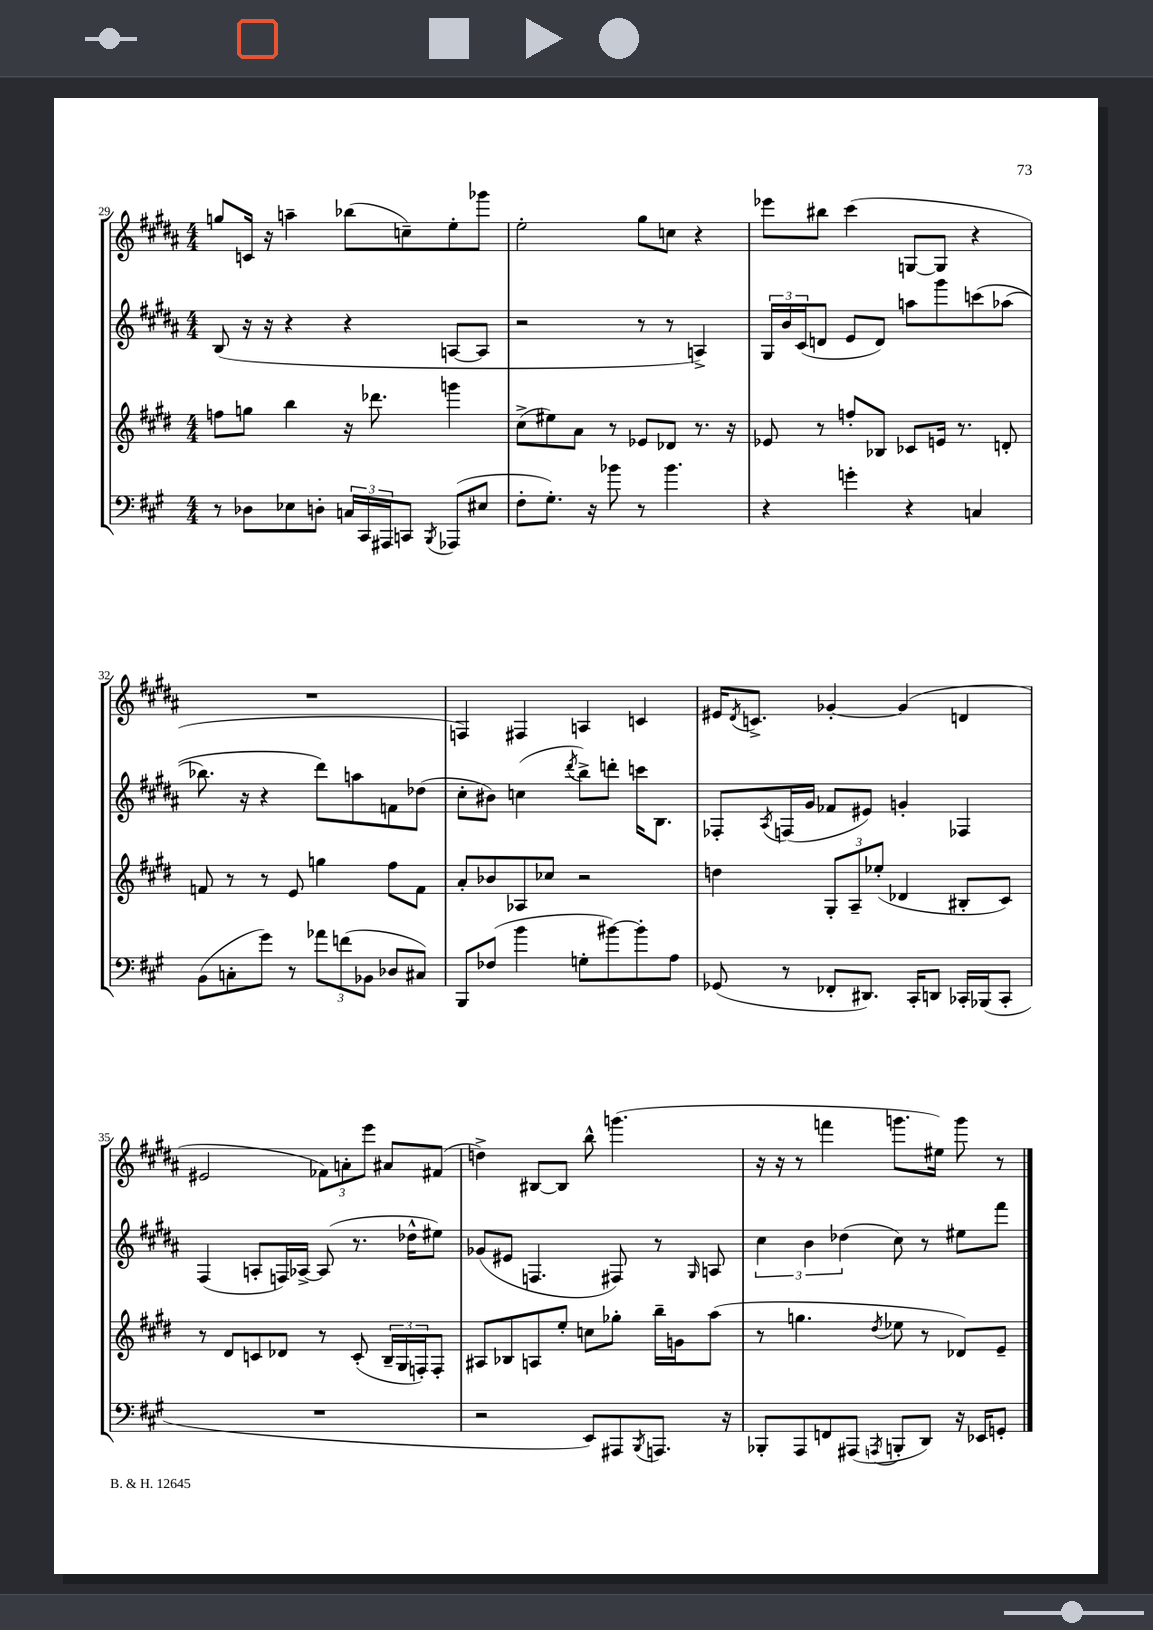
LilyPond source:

<<
\new StaffGroup <<
\new Staff = "s0" {
    \clef treble \key b \major \numericTimeSignature \time 4/4
    g''8 c'16 r16 a''4-- bes''8( c''8--) e''8-. ges'''8 |
    e''2-. gis''8 c''8 r4 |
    ees'''8 bis''8 cis'''4( g8~ g8 r4 |
    R1 |
    f4) fis4 a4 c'4 |
    eis'16 \acciaccatura { dis'8 } c'8.-> ges'4~-. ges'4( d'4 |
    eis'2 \tuplet 3/2 { fes'8) a'8-. e'''8 } ais'8 fis'8( |
    d''4->) bis8~ bis8 b''8-^ g'''4.( |
    r16 r16 r8 f'''4 g'''8. eis''16) g'''8 r8 \bar "|." |
}
\new Staff = "s1" {
    \clef treble \key b \major \numericTimeSignature \time 4/4
    b8( r16 r16 r4 r4 a8~ a8 |
    r2 r8 r8 a4->) |
    \tuplet 3/2 { gis16 b'16 cis'16( } d'8 e'8 d'8) a''8 gis'''8 c'''8\( aes''8( |
    bes''8.) r16 r4 dis'''8\) a''8 f'8 des''8( |
    cis''8-. bis'8) c''4( \acciaccatura { dis'''8 } b''8->) d'''8-. c'''16 b8. |
    fes8-. \acciaccatura { ais8 } f16( gis'16 fes'8 eis'8) g'4-. fes4 |
    fis4( a8-. f16) aes16~-> aes8( r8. des''16-^ eis''8) |
    ges'8( eis'8 f4. fis8) r8 \grace { gis16 } a8 |
    \tuplet 3/2 { cis''4 b'4 des''4( } cis''8) r8 eis''8 fis'''8 \bar "|." |
}
\new Staff = "s2" {
    \clef treble \key e \major \numericTimeSignature \time 4/4
    f''8 g''8 b''4 r16 des'''8. g'''4 |
    cis''8->( eis''8) a'8 r8 ees'8 des'8 r8. r16 |
    ees'8 r8 f''8-. bes8 ces'8 e'16 r8. d'8-. |
    f'8 r8 r8 e'8 g''4 fis''8 f'8 |
    a'8-. bes'8 aes8 ces''8 r2 |
    d''4 \tuplet 3/2 { gis8-. a8-- ees''8-.( } des'4 bis8-. cis'8) |
    r8 dis'8 c'8 des'8 r8 c'8-.( \tuplet 3/2 { b16-- gis16 f16-.) } f8-. |
    ais8 bes8 a8 e''8-. c''8 ges''8-. b''16-- g'16 a''8( |
    r8 g''4. \acciaccatura { dis''8 } ees''8 r8 des'8) e'8-- \bar "|." |
}
\new Staff = "s3" {
    \clef bass \key a \major \numericTimeSignature \time 4/4
    r8 des8 ees8 d8-. \tuplet 3/2 { c16 cis,16 ais,,16 } c,8 \acciaccatura { b,,8 } aes,,8( eis8 |
    fis8-. gis8.-.) r16 bes'8 r8 bes'4. |
    r4 g'4-. r4 c4 |
    b,8( c8-. gis'8) r8 \tuplet 3/2 { aes'8 f'8( bes,8 } des8 cis8) |
    b,,8 fes8( b'4 g8-. bis'8~) bis'8-. a8 |
    ges,8( r8 fes,8-. dis,8.) cis,16-. d,8 ces,16-. bes,,16( ces,8-. |
    R1 |
    r2 e,8) ais,,8 \acciaccatura { b,,8 } a,,8. r16 |
    bes,,8-. a,,8 f,8 ais,,8( \acciaccatura { a,,8 } b,,8-. d,8) r16 ees,16 g,8-. \bar "|." |
}
>>
>>
\layout { \context { \Score currentBarNumber = #29 } }
